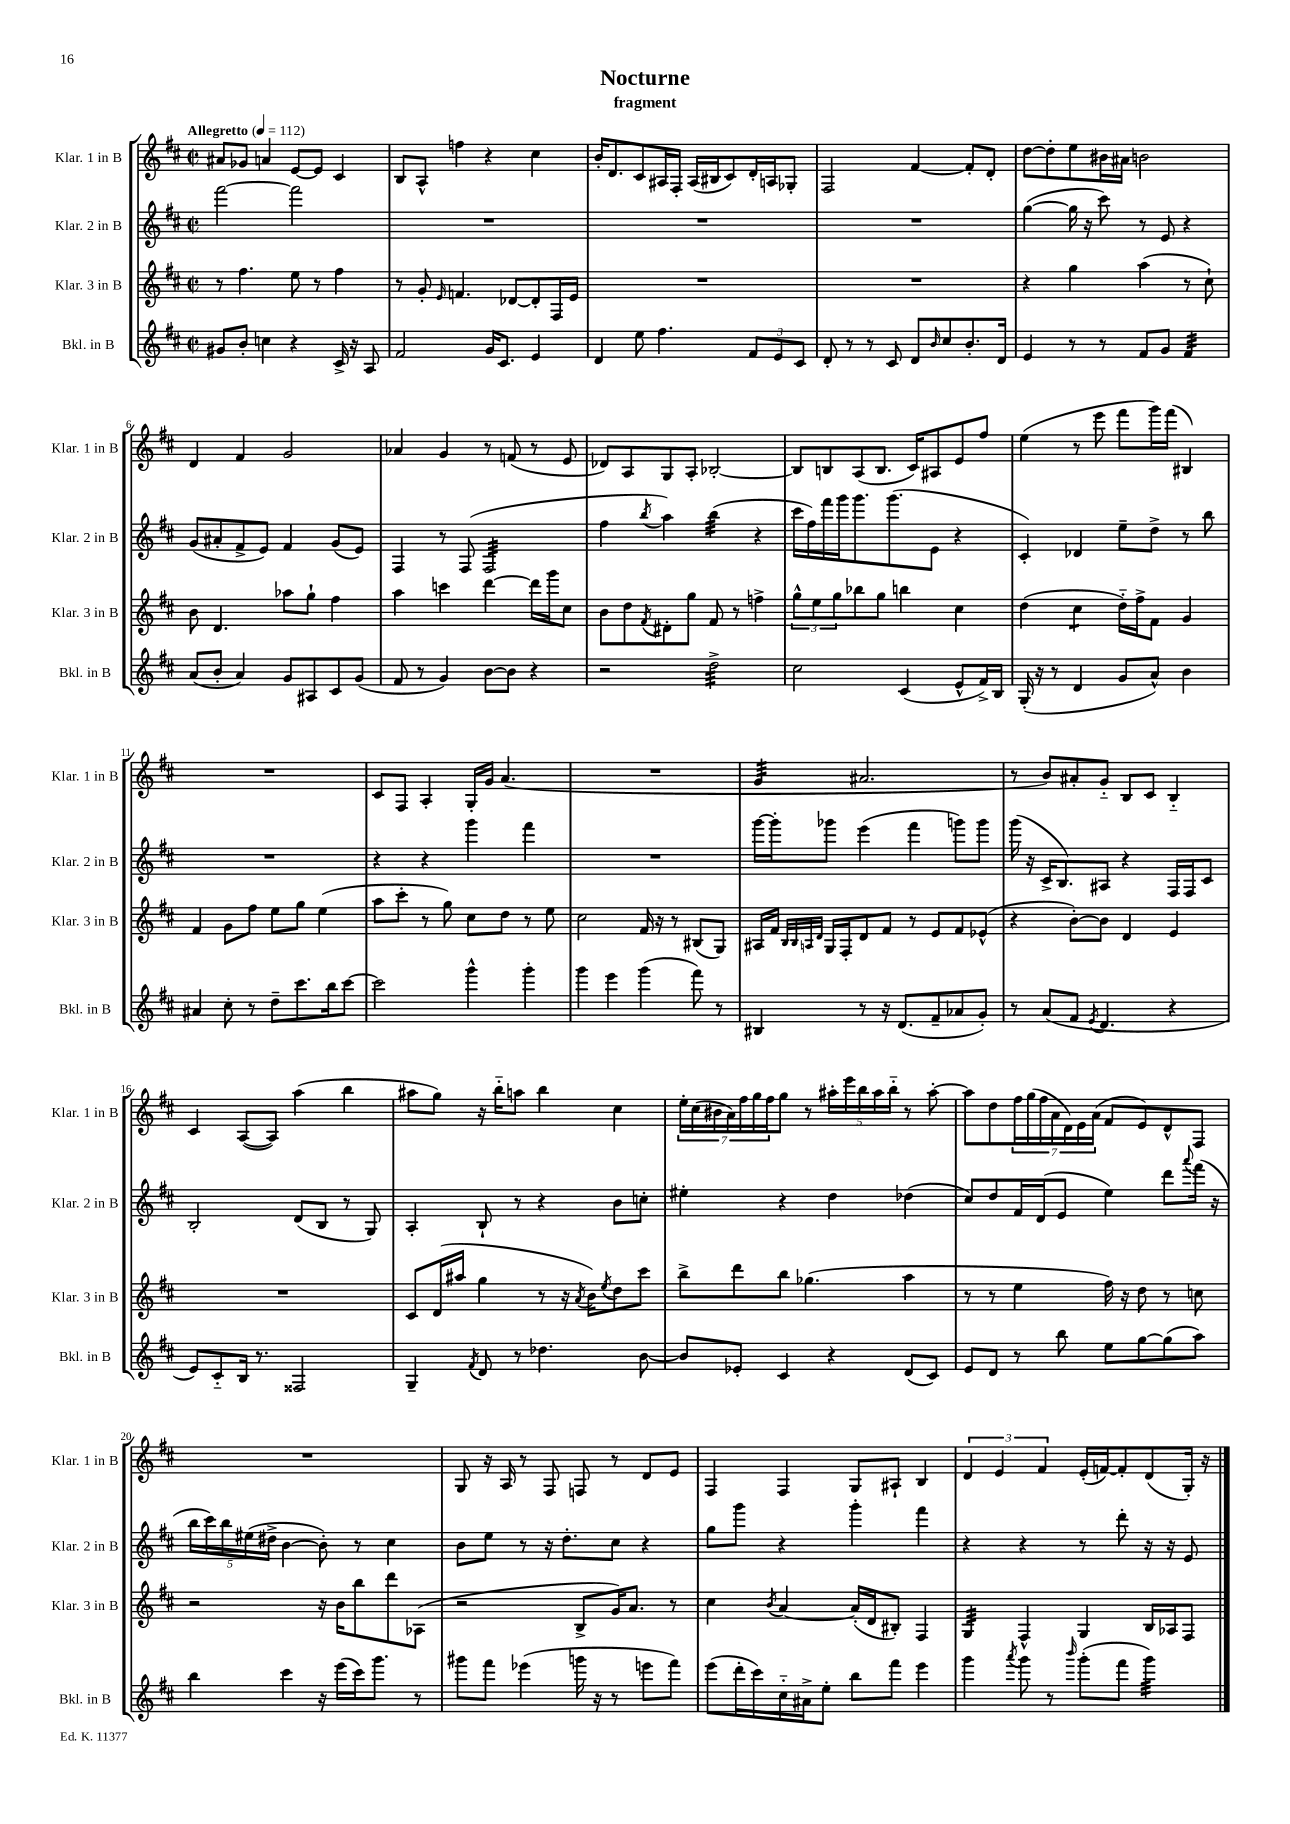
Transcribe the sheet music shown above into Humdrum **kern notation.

**kern	**kern	**kern	**kern
*staff4	*staff3	*staff2	*staff1
*clefG2	*clefG2	*clefG2	*clefG2
*k[f#c#]	*k[f#c#]	*k[f#c#]	*k[f#c#]
*M2/2	*M2/2	*M2/2	*M2/2
*met(c|)	*met(c|)	*met(c|)	*met(c|)
*MM112	*MM112	*MM112	*MM112
8g#	8r	[2fff#	8a#
8b'	4.ff#	.	8g-
4cc	.	.	4a
4r	8ee	2fff#]	[8e
.	8r	.	8e]
16c#^	4ff#	.	4c#
16r	.	.	.
8A	.	.	.
=	=	=	=
2f#	8r	1r	8B
.	8g'	.	8A^^
.	16qqe	.	.
.	4.f	.	4ff
16g	.	.	4r
8.c#	.	.	.
.	[8d-	.	.
4e	8d-']	.	4cc#
.	16F#	.	.
.	16e	.	.
=	=	=	=
4d	1r	1r	16b'
.	.	.	8.d
8ee	.	.	8c#
4.ff#	.	.	16A#
.	.	.	16F#'
.	.	.	(16A#
.	.	.	16B#
.	.	.	8c#)
12f#	.	.	16d'
.	.	.	16A
12e	.	.	.
.	.	.	8G-'
12c#	.	.	.
=	=	=	=
8d'	1r	1r	2F#
8r	.	.	.
8r	.	.	.
8c#	.	.	.
8d	.	.	[4f#
16qqb	.	.	.
8cc#	.	.	.
8.b'	.	.	8f#']
.	.	.	8d'
16d	.	.	.
=	=	=	=
4e	4r	([4gg	[8dd
.	.	.	8dd']
8r	4gg	16gg]	8ee
.	.	16r	.
8r	.	8ccc#)	16b#
.	.	.	16a#
8f#	(4aa	8r	2b
8g	.	8e	.
4f#	8r	4r	.
.	8cc#`)	.	.
=	=	=	=
(8a	8b	(8g	4d
8b'	4.d	8a#'	.
4a)	.	8f#^	4f#
.	.	8e)	.
8g	8aa-	4f#	2g
8A#	8gg`	.	.
8c#	4ff#	(8g	.
(8g	.	8e)	.
=	=	=	=
8f#	4aa	4F#	4a-
8r	.	.	.
4g)	4ccc	8r	4g
.	.	(8F#	.
[8b	[4ddd	2F#	8r
8b]	.	.	(8f
4r	16ddd]	.	8r
.	16ggg	.	.
.	8cc#	.	8e
=	=	=	=
2r	8b	4ff#	8d-)
.	8dd	.	8A
.	8qf#	8qbb	.
.	8d#'	4aa)	8G
.	8gg	.	8A'
2dd^	8f#	(4bb	[2B-'
.	8r	.	.
.	4ff^	4r	.
=	=	=	=
2cc#	12gg^^	16ccc#	8B-]
.	.	16ff#)	.
.	12ee	.	.
.	.	16fff#	8B
.	12gg	.	.
.	.	16ggg	.
.	8bb-	8.ggg	(8A
.	8gg	.	8.B
.	.	(8.ggg	.
(4c#	4bb	.	.
.	.	.	16c#)
.	.	8e	8A#
8e^^	4cc#	4r	8e
16f#^)	.	.	8ff#
16B	.	.	.
=	=	=	=
(16G'	(4dd	4c#')	(4ee
16r	.	.	.
8r	.	.	.
4d	4cc#	4d-	8r
.	.	.	8eee
8g	16dd'~)	8ee~	8fff#
.	16ff#^	.	.
8a^^)	8f#	8dd^	16ggg)
.	.	.	(16fff#
4b	4g	8r	4B#)
.	.	8bb	.
=	=	=	=
4a#	4f#	1r	1r
8cc#'	8g	.	.
8r	8ff#	.	.
8dd~	8ee	.	.
8.ccc#	8gg	.	.
.	(4ee	.	.
16bb	.	.	.
[8ccc#	.	.	.
=	=	=	=
2ccc#]	8aa	4r	8c#
.	8ccc#'	.	8F#
.	8r	4r	4A'
.	8gg)	.	.
4ggg^^	8cc#	4ggg	16G'
.	.	.	16g
.	8dd	.	(4.a
4ggg'	8r	4fff#	.
.	8ee	.	.
=	=	=	=
4ggg	2cc#	1r	1r
4eee	.	.	.
(4ggg	16f#	.	.
.	16r	.	.
.	8r	.	.
8fff#)	(8B#	.	.
8r	8G)	.	.
=	=	=	=
4B#	16A#	[16ggg	4g
.	16f#	16ggg']	.
.	32qqB	.	.
.	32qqB	.	.
.	32qqA	.	.
.	32qqd	.	.
.	16G	8ggg-	.
.	16F#'	.	.
8r	8d	(4eee	2.a#
16r	8f#	.	.
(8.d	.	.	.
.	8r	4fff#	.
8f#~	8e	.	.
8a-	8f#	8ggg)	.
8g')	(8e-^^	8ggg	.
=	=	=	=
8r	4r	(16ggg	8r
.	.	16r	.
(8a	.	16c#^	8b)
.	.	8.B)	.
8f#	[8b')	.	8a#'
8qe	.	.	.
4.d	8b]	8A#	8g'~
.	4d	4r	8B
.	.	.	8c#
4r	4e	16F#	4B'~
.	.	16F#	.
.	.	8c#	.
=	=	=	=
8e)	1r	2B'	4c#
8c#'~	.	.	.
16B	.	.	([8A
8.r	.	.	.
.	.	.	8A])
2F##	.	(8d	(4aa
.	.	8B	.
.	.	8r	4bb
.	.	8G)	.
=	=	=	=
4G~	8c#	4A'	8aa#
.	(16d	.	8gg)
.	16aa#	.	.
8qf#	.	.	.
8d	4gg	8B`	16r
.	.	.	16bb'~
8r	.	8r	8aa
4.dd-	8r	4r	4bb
.	16r	.	.
.	8qa	.	.
.	16b)	.	.
.	8qee	.	.
.	8dd	8b	4cc#
[8b	8ccc#	8cc'	.
=	=	=	=
8b]	8bb^	4ee#'	28ee'
.	.	.	(28cc#
.	.	.	28b#
.	.	.	28a)
8e-'	8ddd	.	.
.	.	.	28ff#
.	.	.	28gg
.	.	.	28ff#
4c#	8bb	4r	8gg
.	(4.gg-	.	8r
4r	.	4dd	20aa#'
.	.	.	20eee
.	.	.	20bb
.	.	.	20aa#
.	.	.	20bb'~
(8d	4aa	(4dd-	8r
8c#)	.	.	[8aa#'
=	=	=	=
8e	8r	8cc#)	8aa#]
8d	8r	8dd	8dd
8r	4ee	16f#	28ff#
.	.	.	(28gg
.	.	(16d	.
.	.	.	28ff#
.	.	.	28a
8bb	.	8e	.
.	.	.	28d)
.	.	.	28e
.	.	.	(28a
8ee	16ff#)	4ee)	8f#
.	16r	.	.
[8gg	8dd	.	8e)
(8gg]	8r	8ddd	8d^^
.	.	8qqaaa	.
8aa)	8cc	(16fff#	8F#
.	.	16r	.
=	=	=	=
4bb	2r	20bb	1r
.	.	20ccc#)	.
.	.	20bb	.
.	.	(20ee#	.
.	.	20dd#^	.
4ccc#	.	[4b	.
16r	16r	8b'])	.
(16eee	16b	.	.
16ccc#)	8bb	8r	.
8.ggg	.	.	.
.	8ddd	4cc#	.
8r	(8A-	.	.
=	=	=	=
8ggg#	2r	8b	8G
8fff#	.	8ee	16r
.	.	.	16A
(4eee-	.	8r	8r
.	.	16r	8F#
.	.	8.dd'	.
16ggg	8B^	.	8F
16r	.	.	.
8r	16g)	8cc#	8r
.	8.a	.	.
8eee	.	4r	8d
8fff#)	8r	.	8e
=	=	=	=
(8eee	4cc#	8gg	4F#
16ddd'	.	8ggg	.
16ccc#)	.	.	.
.	8qb	.	.
16cc#'~	[4a	4r	4F#
16a#^	.	.	.
8ee'	.	.	.
8bb	(16a']	4ggg'	8G
.	16d	.	.
8fff#	8B#')	.	8A#`
4eee	4F#	4fff#	4B
=	=	=	=
4ggg	4G	4r	6d
.	.	.	6e
8qaaa	.	.	.
8ggg	4F#^^	4r	.
.	.	.	6f#
8r	.	.	.
16qqbbb	.	.	.
(8ggg'	4G	8r	(16e'
.	.	.	[16f)
8fff#	.	8ddd'	8f']
4ggg)	16B	16r	(8d
.	16A-	16r	.
.	8F#	8e	16G')
.	.	.	16r
==	==	==	==
*-	*-	*-	*-
